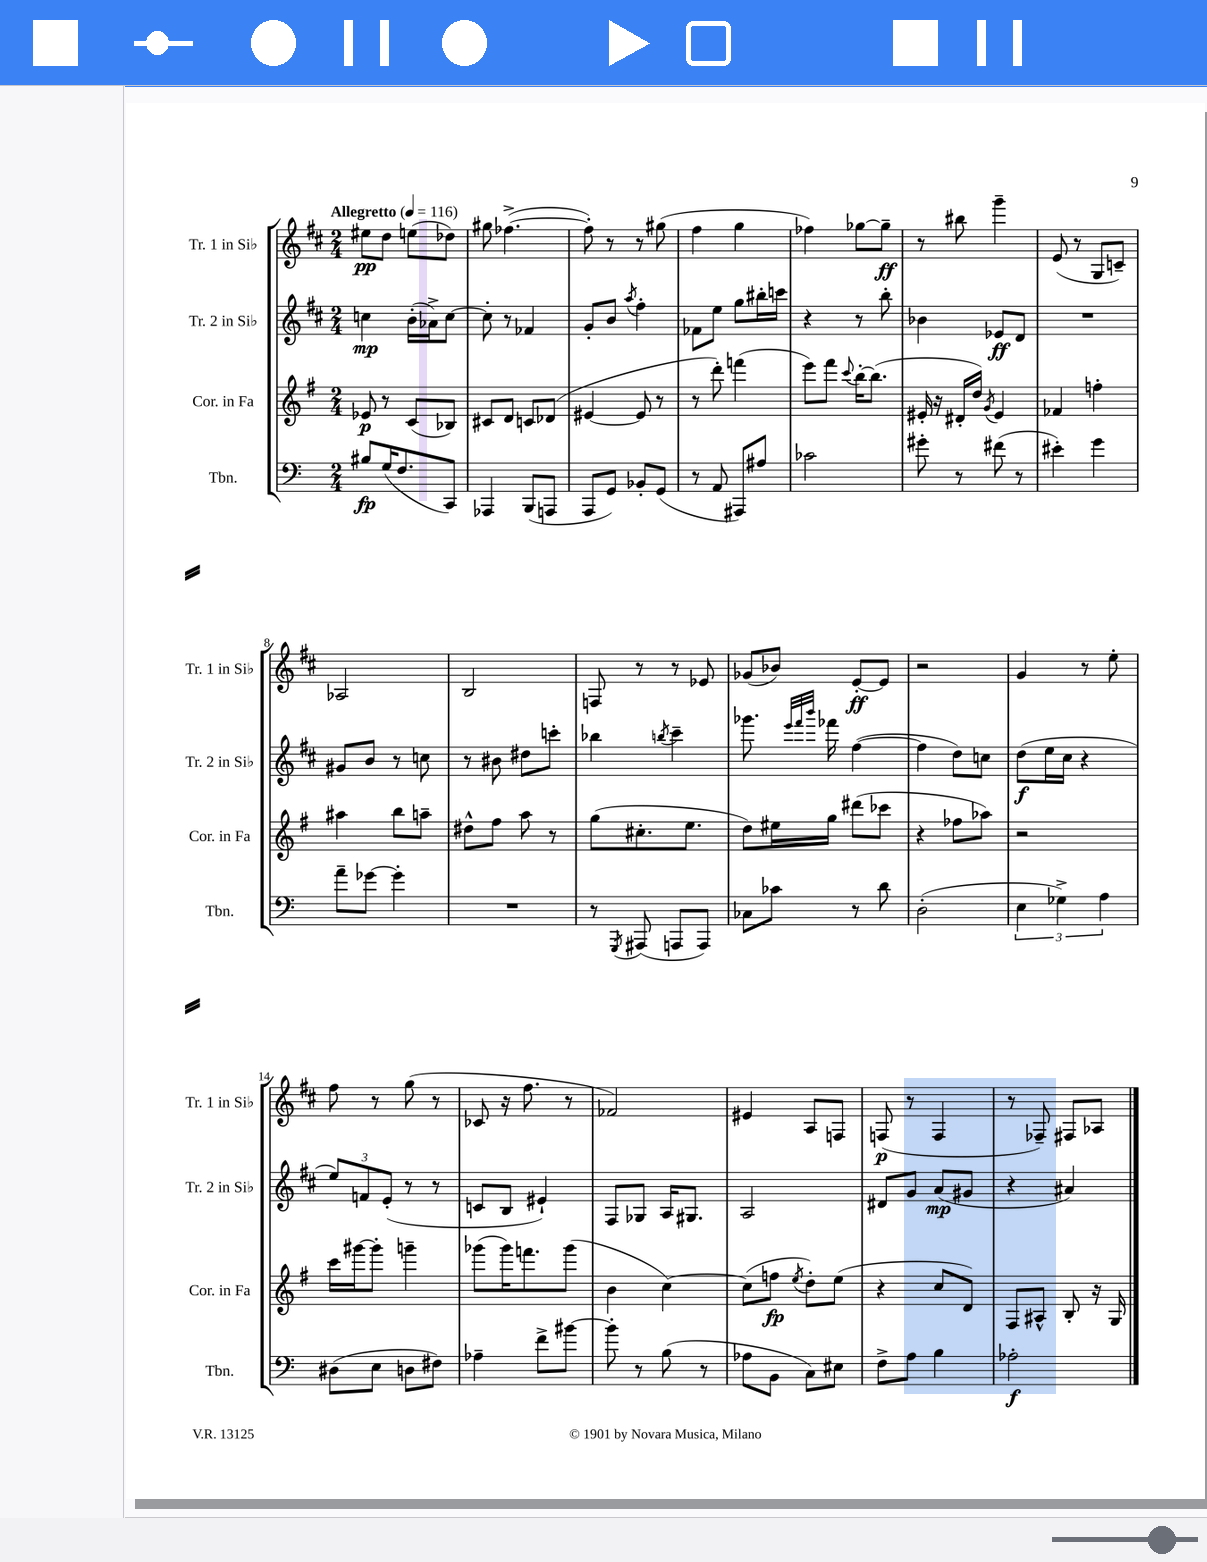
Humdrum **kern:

**kern	**dynam	**kern	**dynam	**kern	**dynam	**kern	**dynam
*part4	*part4	*part3	*part3	*part2	*part2	*part1	*part1
*staff4	*staff4	*staff3	*staff3	*staff2	*staff2	*staff1	*staff1
*I"Tbn.	*	*I"Cor. in Fa	*	*I"Tr. 2 in Si♭	*	*I"Tr. 1 in Si♭	*
*I'Tbn.	*	*I'Cor. in Fa	*	*I'Tr. 2 in Si♭	*	*I'Tr. 1 in Si♭	*
*clefF4	*	*clefG2	*	*clefG2	*	*clefG2	*
*k[]	*	*k[f#]	*	*k[f#c#]	*	*k[f#c#]	*
*M2/4	*	*M2/4	*	*M2/4	*	*M2/4	*
*MM116	*	*MM116	*	*MM116	*	*MM116	*
=1	=1	=1	=1	=1	=1	=1	=1
!	!	!	!	!	!	!LO:TX:a:B:t=Allegretto	!
8B#X/L	fp	8e-X/	p	4ccn\	mp	8ee#X\L	pp
(16G/K	.	8r	.	.	.	8dd\J	.
8.F/	.	.	.	.	.	.	.
.	.	(8c/L	.	(16b'\LL	.	(8een\L	.
.	.	.	.	16a-X^\J)	.	.	.
8CC/J)	.	8B-X/J)	.	[8cc\J	.	8dd-X\J)	.
=2	=2	=2	=2	=2	=2	=2	=2
4AAA-X/	.	8c#X/L	.	8cc'\]	.	8gg#X\	.
.	.	8d/J	.	8r	.	([4.ff-X^\	.
(8BBB/L	.	8cn/L	.	4f-X/	.	.	.
8AAAn/J	.	(8d-X/J	.	.	.	.	.
=3	=3	=3	=3	=3	=3	=3	=3
8AAA/L	.	[4e#X/	.	8g'/L	.	8ff-'\])	.
8GG/J)	.	.	.	8b/J	.	8r	.
.	.	.	.	8qaa/	.	.	.
8BB-X'/L	.	8e#/]	.	4ff#'\	.	8r	.
(8GG/J	.	8r	.	.	.	(8gg#X\	.
=4	=4	=4	=4	=4	=4	=4	=4
8r	.	8r	.	8f-X\L	.	4ff#\	.
8AA/	.	8ddd'\)	.	8ee\J	.	.	.
8AAA#X/L)	.	(4fffn\	.	8gg\L	.	4gg\	.
8A#X/J	.	.	.	16bb#X'\L	.	.	.
.	.	.	.	16cccn\JJ	.	.	.
=5	=5	=5	=5	=5	=5	=5	=5
2c-X\	.	8eee\L)	.	4r	.	4ff-X\)	.
.	.	8fff#\J	.	.	.	.	.
.	.	8qqccc/	.	.	.	.	.
.	.	[16bb'\KL	.	8r	.	[8gg-X\L	.
.	.	(8.bb\J]	.	.	.	.	.
.	.	.	.	8bb'\	.	8gg-~\J]	ff
=6	=6	=6	=6	=6	=6	=6	=6
8g#X'\	.	16e#X'/	.	4b-X\	.	8r	.
.	.	16r	.	.	.	.	.
8r	.	16d#X'/LL	.	.	.	8bb#X\	.
.	.	16dd/JJ)	.	.	.	.	.
.	.	8qg/	.	.	.	.	.
(8f#X\	.	4e#/	.	8e-X/L	ff	4ggg~\	.
8r	.	.	.	8d/J	.	.	.
=7	=7	=7	=7	=7	=7	=7	=7
4e#X'\)	.	4f-X/	.	2r	.	(8e/	.
.	.	.	.	.	.	8r	.
4g\	.	4ffn'\	.	.	.	8G/L	.
.	.	.	.	.	.	8cn~/J)	.
!!LO:LB:g=z
=8	=8	=8	=8	=8	=8	=8	=8
8a~\L	.	4aa#X\	.	8g#X/L	.	2A-X/	.
[8g-X\J	.	.	.	8b/J	.	.	.
4g-'\]	.	8bb\L	.	8r	.	.	.
.	.	8aan~\J	.	8ccn\	.	.	.
=9	=9	=9	=9	=9	=9	=9	=9
2r	.	8dd#X^^\L	.	8r	.	2B/	.
.	.	8ff#\J	.	8b#X\	.	.	.
.	.	8aa\	.	8dd#X\L	.	.	.
.	.	8r	.	8cccn'\J	.	.	.
=10	=10	=10	=10	=10	=10	=10	=10
8r	.	(8gg\L	.	4bb-X\	.	8Fn/	.
8qGGG/	.	.	.	.	.	.	.
(8AAA#X/	.	8.cc#X'\	.	.	.	8r	.
.	.	.	.	8qbbn/	.	.	.
8AAAn/L	.	.	.	4ccc#~\	.	8r	.
.	.	8.ee\J	.	.	.	.	.
8AAA/J)	.	.	.	.	.	8e-X/	.
=11	=11	=11	=11	=11	=11	=11	=11
8C-X\L	.	8dd\L)	.	8.ggg-X\	.	(8g-X/L	.
8c-X\J	.	16ee#X\L	.	.	.	8b-X/J)	.
.	.	.	.	32qqeee/LLL	.	.	.
.	.	.	.	32qqfff#/	.	.	.
.	.	.	.	32qqbbb/JJJ	.	.	.
.	.	16gg\JJ	.	16fff-X\	.	.	.
8r	.	(8ddd#X\L	.	([4ff#\	.	[8e'/L	ff
8d\	.	8ccc-X\J	.	.	.	8e/J]	.
=12	=12	=12	=12	=12	=12	=12	=12
(2D'\	.	4r	.	4ff#\]	.	2r	.
.	.	8ff-X\L	.	8dd\L)	.	.	.
.	.	8aa-X\J)	.	8ccn\J	.	.	.
=13	=13	=13	=13	=13	=13	=13	=13
6E\	.	2r	.	(8dd\L	f	4g/	.
.	.	.	.	16ee\L	.	.	.
6G-X^\)	.	.	.	.	.	.	.
.	.	.	.	16cc#\JJ	.	.	.
.	.	.	.	4r	.	8r	.
6A\	.	.	.	.	.	.	.
.	.	.	.	.	.	8ee'\	.
!!LO:LB:g=z
=14	=14	=14	=14	=14	=14	=14	=14
(8D#X\L	.	16ccc\LL	.	12ee/L)	.	8ff#\	.
.	.	[16ggg#X\J	.	.	.	.	.
.	.	.	.	12fn/	.	.	.
8E\J	.	8ggg#'\J]	.	.	.	8r	.
.	.	.	.	(12e'/J	.	.	.
8Dn\L	.	4gggn~\	.	8r	.	(8gg\	.
8F#X\J)	.	.	.	8r	.	8r	.
=15	=15	=15	=15	=15	=15	=15	=15
4A-X~\	.	(8ggg-X\L	.	8cn/L	.	8c-X/	.
.	.	16ggg-\K)	.	8B/J	.	16r	.
.	.	8.fffn\	.	.	.	8.ff#\	.
8f^\L	.	.	.	4e#X`/)	.	.	.
[8b#X\J	.	(8ggg-\J	.	.	.	8r	.
=16	=16	=16	=16	=16	=16	=16	=16
8b#'\]	.	4b\	.	8F#/L	.	2f-X/)	.
8r	.	.	.	8G-X/J	.	.	.
(8B\	.	[4cc\)	.	16A/KL	.	.	.
.	.	.	.	8.G#X/J	.	.	.
8r	.	.	.	.	.	.	.
=17	=17	=17	=17	=17	=17	=17	=17
8A-X\L	.	(8cc\L]	.	2A/	.	4e#X/	.
8BB\J	.	8ffn\J	fp	.	.	.	.
.	.	8qee/	.	.	.	.	.
8C\L)	.	8dd'\L)	.	.	.	8A/L	.
8E#X\J	.	(8ee\J	.	.	.	8Fn/J	.
=18	=18	=18	=18	=18	=18	=18	=18
8F^\L	.	4r	.	8d#X/L	.	(8Fn/	p
8A\J	.	.	.	8g/J	.	8r	.
4B\	.	8cc/L	.	(8a/L	mp	4F/	.
.	.	8d/J)	.	8g#X/J	.	.	.
=19	=19	=19	=19	=19	=19	=19	=19
2A-X'\	f	8F#/L	.	4r	.	8r	.
.	.	8A#X^^/J	.	.	.	8F-X~/)	.
.	.	8B'/	.	4a#X/)	.	8F#X/L	.
.	.	16r	.	.	.	8A-X/J	.
.	.	16G/	.	.	.	.	.
==	==	==	==	==	==	==	==
*-	*-	*-	*-	*-	*-	*-	*-
